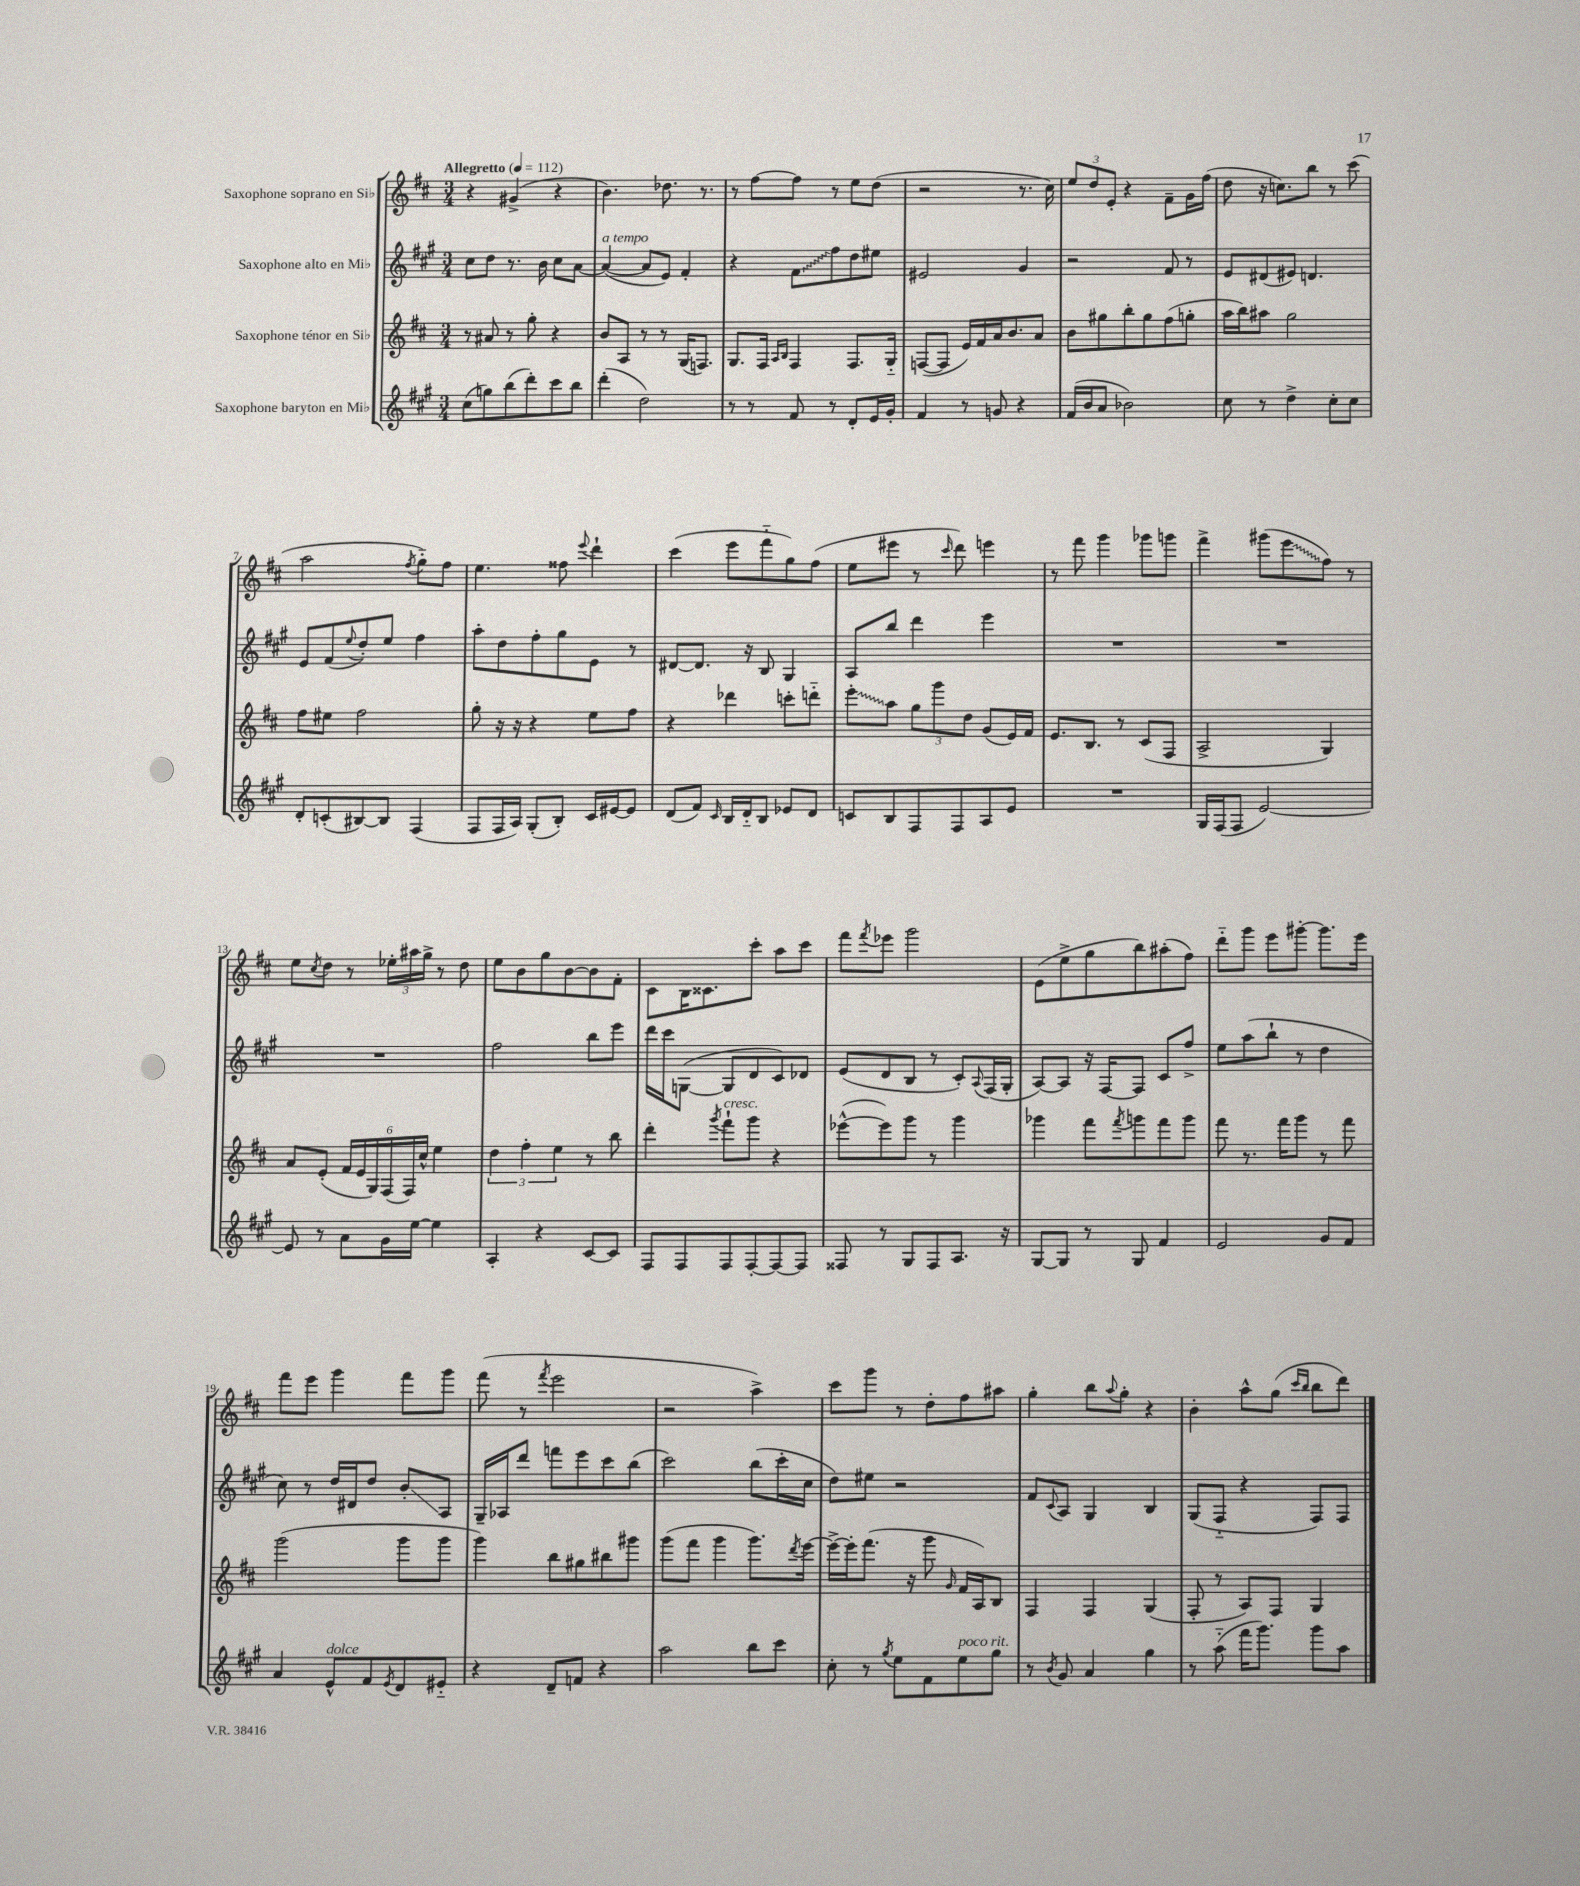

**kern	**kern	**kern	**kern
*staff4	*staff3	*staff2	*staff1
*clefG2	*clefG2	*clefG2	*clefG2
*k[f#c#g#]	*k[f#c#]	*k[f#c#g#]	*k[f#c#]
*M3/4	*M3/4	*M3/4	*M3/4
*MM112	*MM112	*MM112	*MM112
(8cc#	8r	8cc#	4r
8gg)	8a#	8dd	.
(8bb	8r	8.r	(4g#^
8ddd')	8gg'	.	.
.	.	16b	.
8ccc#	4r	8cc#	4r
8bb	.	[8a	.
=	=	=	=
(4ddd'	8b	(4a_	4.b)
.	8A	.	.
2dd)	8r	8a]	.
.	8r	8e)	8.dd-
.	(16G	4f#'	.
.	8.F)	.	8.r
=	=	=	=
8r	8.G	4r	8r
8r	.	.	[8ff#
.	16F#	.	.
.	16qqA	.	.
.	16qqB	.	.
8f#	4F#	8f#	8ff#]
8r	.	8ff#	8r
8d'	8.F#	8dd	8ee
16e	.	8ee#	(8dd
16g#'	16G'~	.	.
=	=	=	=
4f#	([8F	2e#	2r
.	8F]	.	.
8r	16e)	.	.
.	16f#	.	.
8g	16a	.	.
.	8.b	.	.
4r	.	4g#	8.r
.	8a	.	.
.	.	.	16cc#)
=	=	=	=
(16f#	8b	2r	12ee
16b	.	.	.
.	.	.	12dd
8a	8gg#	.	.
.	.	.	12e'
2b-)	8bb'	.	4r
.	8gg#	.	.
.	(8ff#	8f#	8f#~
.	8gg'	8r	16g
.	.	.	(16ff#
=	=	=	=
8cc#	16aa	8e	8dd
.	16bb)	.	.
8r	8aa#	(8d#	16r
.	.	.	8.cc)
4dd^	2gg	8e#)	.
.	.	4.d	8bb
8cc#'	.	.	8r
8cc#	.	.	(8ccc#
=	=	=	=
8d'	8ff#	8e	2aa
(8c'	8ee#	(8f#	.
.	.	8qqee	.
[8B#)	2ff#	8dd')	.
8B#]	.	8ee	.
.	.	.	8qff#
(4F#	.	4ff#	8gg'~)
.	.	.	8ff#
=	=	=	=
8F#	8gg'	8aa'	4.ee
16F#	16r	8dd	.
16A)	16r	.	.
(8G#'	4r	8ff#'	.
8B')	.	8gg#	8ff##
.	.	.	8qqeee
16c#	8ee	8e	4ddd`
[16e#	.	.	.
8e#]	8ff#	8r	.
=	=	=	=
(8d	4r	[8d#	(4ccc#
8f#)	.	8.d#]	.
16qqc#	.	.	.
16B	4ddd-	.	8eee
16d'~	.	16r	.
8B	.	8B	8fff#'~
8e-	8ccc'	4G#	8gg)
8d	8ddd'~	.	(8ff#
=	=	=	=
8c	8eee'	8A	8ee
8B	8aa	8bb	8eee#
8F#	12gg	4ddd	8r
.	12ggg	.	.
.	.	.	16qqccc#
8F#	.	.	8ddd)
.	12dd	.	.
8A	(8g	4eee	4eee
8e	16e)	.	.
.	16f#	.	.
=	=	=	=
2.r	8.e	2.r	8r
.	.	.	8fff#
.	8.B	.	.
.	.	.	4ggg
.	8r	.	.
.	(8c#	.	8ggg-
.	8F#	.	8ggg
=	=	=	=
16G#	2A^	2.r	4fff#^
(16F#	.	.	.
8F#	.	.	.
[2e)	.	.	(8ggg#
.	.	.	8eee
.	4G)	.	8ff#)
.	.	.	8r
=	=	=	=
8e]	8a	2.r	8ee
.	.	.	8qcc#
8r	(8e'	.	8dd
8a	24f#	.	8r
.	24e	.	.
.	24G)	.	.
16g#	(24F#	.	24ee-'
.	24F#)	.	24aa#
[16ee	.	.	.
.	24cc#^^	.	24gg^
4ee]	4ee	.	8r
.	.	.	8dd
=	=	=	=
4A'	6dd	2ff#	8ee
.	.	.	8b
.	6ff#'	.	.
4r	.	.	8gg
.	6ee	.	.
.	.	.	[8b
[8c#	8r	8bb	8b]
8c#]	8bb	8eee	8f#'
=	=	=	=
8F#	4ddd'	16ddd	8c#
.	.	16ccc#	.
8F#	.	([8G	16B
.	.	.	8.c##
.	8qggg	.	.
8F#	8fff#`	8G]	.
[8F#'	8ggg	8d	8ccc#'
8F#_	4r	8c#)	8aa
8F#]	.	8d-	8ccc#
=	=	=	=
8F##	([8eee-^^	(8e	8fff#
.	.	.	8qfff#
8r	8eee-])	8d	8eee-
8G#	8ggg	8B	2ggg
8F##	8r	8r	.
8.A	4ggg	8c#')	.
.	.	8qqA	.
.	.	(16F#	.
16r	.	16G#'	.
=	=	=	=
[8G#	4ggg-	[8A)	(8e
8G#]	.	8A]	8ee^
8r	8fff#	16r	8gg
.	.	[16F#	.
.	8qfff#	.	.
8G#	8ggg	8F#]	8bb)
4f#	8fff#	8c#	(8aa#'
.	8ggg	8ff#^	8ff#)
=	=	=	=
2e	8fff#	8ee	8ddd'~
.	8.r	(8aa	8ggg
.	.	8bb`	8eee
.	16fff#	.	.
.	8ggg	8r	[8ggg#'
8g#	8r	4dd	8.ggg#]
8f#	8fff#	.	.
.	.	.	16eee
=	=	=	=
4a	(2ggg	8cc#)	8fff#
.	.	8r	8eee
8e^^	.	16dd	4ggg
.	.	16d#	.
8f#	.	8dd	.
8qe	.	.	.
8d	8ggg	8b'	8fff#
8e#'~	8ggg	8A	8ggg
=	=	=	=
4r	4ggg)	16G#~	(8fff#
.	.	16A-	.
.	.	8ddd	8r
.	.	.	8qfff#
8d~	8bb	8fff	2eee
8f	8gg#	8eee	.
4r	8bb#	8ccc#	.
.	8ggg#	(8bb	.
=	=	=	=
2aa	(8ggg	2ccc#)	2r
.	8fff#	.	.
.	4ggg	.	.
8bb	8.ggg)	(8bb	4aa^)
8ccc#	.	16ccc#'	.
.	8qddd	.	.
.	[16eee	16cc#	.
=	=	=	=
8cc#'	16eee^_	8dd)	8ccc#
.	16eee']	.	.
8r	(8.fff#	8ee#	8ggg
8qgg#	.	.	.
8ee	.	2r	8r
.	16r	.	.
8f#	8ggg	.	8dd'
.	16qqg	.	.
8ee	16f#	.	8ff#
.	16A)	.	.
8gg#	8B	.	8aa#
=	=	=	=
8r	4F#	8f#	4gg'
8qb	.	8qqc#	.
8g#	.	8A	.
4a	4F#	4G#	8bb
.	.	.	8qqaa
.	.	.	8gg'
4gg#	(4G	4B	4r
=	=	=	=
8r	8F#'	(8G#	4b'
(8aa'~	8r	8F#'~	.
16fff#	8A)	4r	8aa^^
8.ggg#)	.	.	.
.	8F#	.	(8gg
.	.	.	16qqccc#
.	.	.	16qqbb
8ggg#	4G	8F#)	8bb
8aa	.	8F#	8ddd)
==	==	==	==
*-	*-	*-	*-
